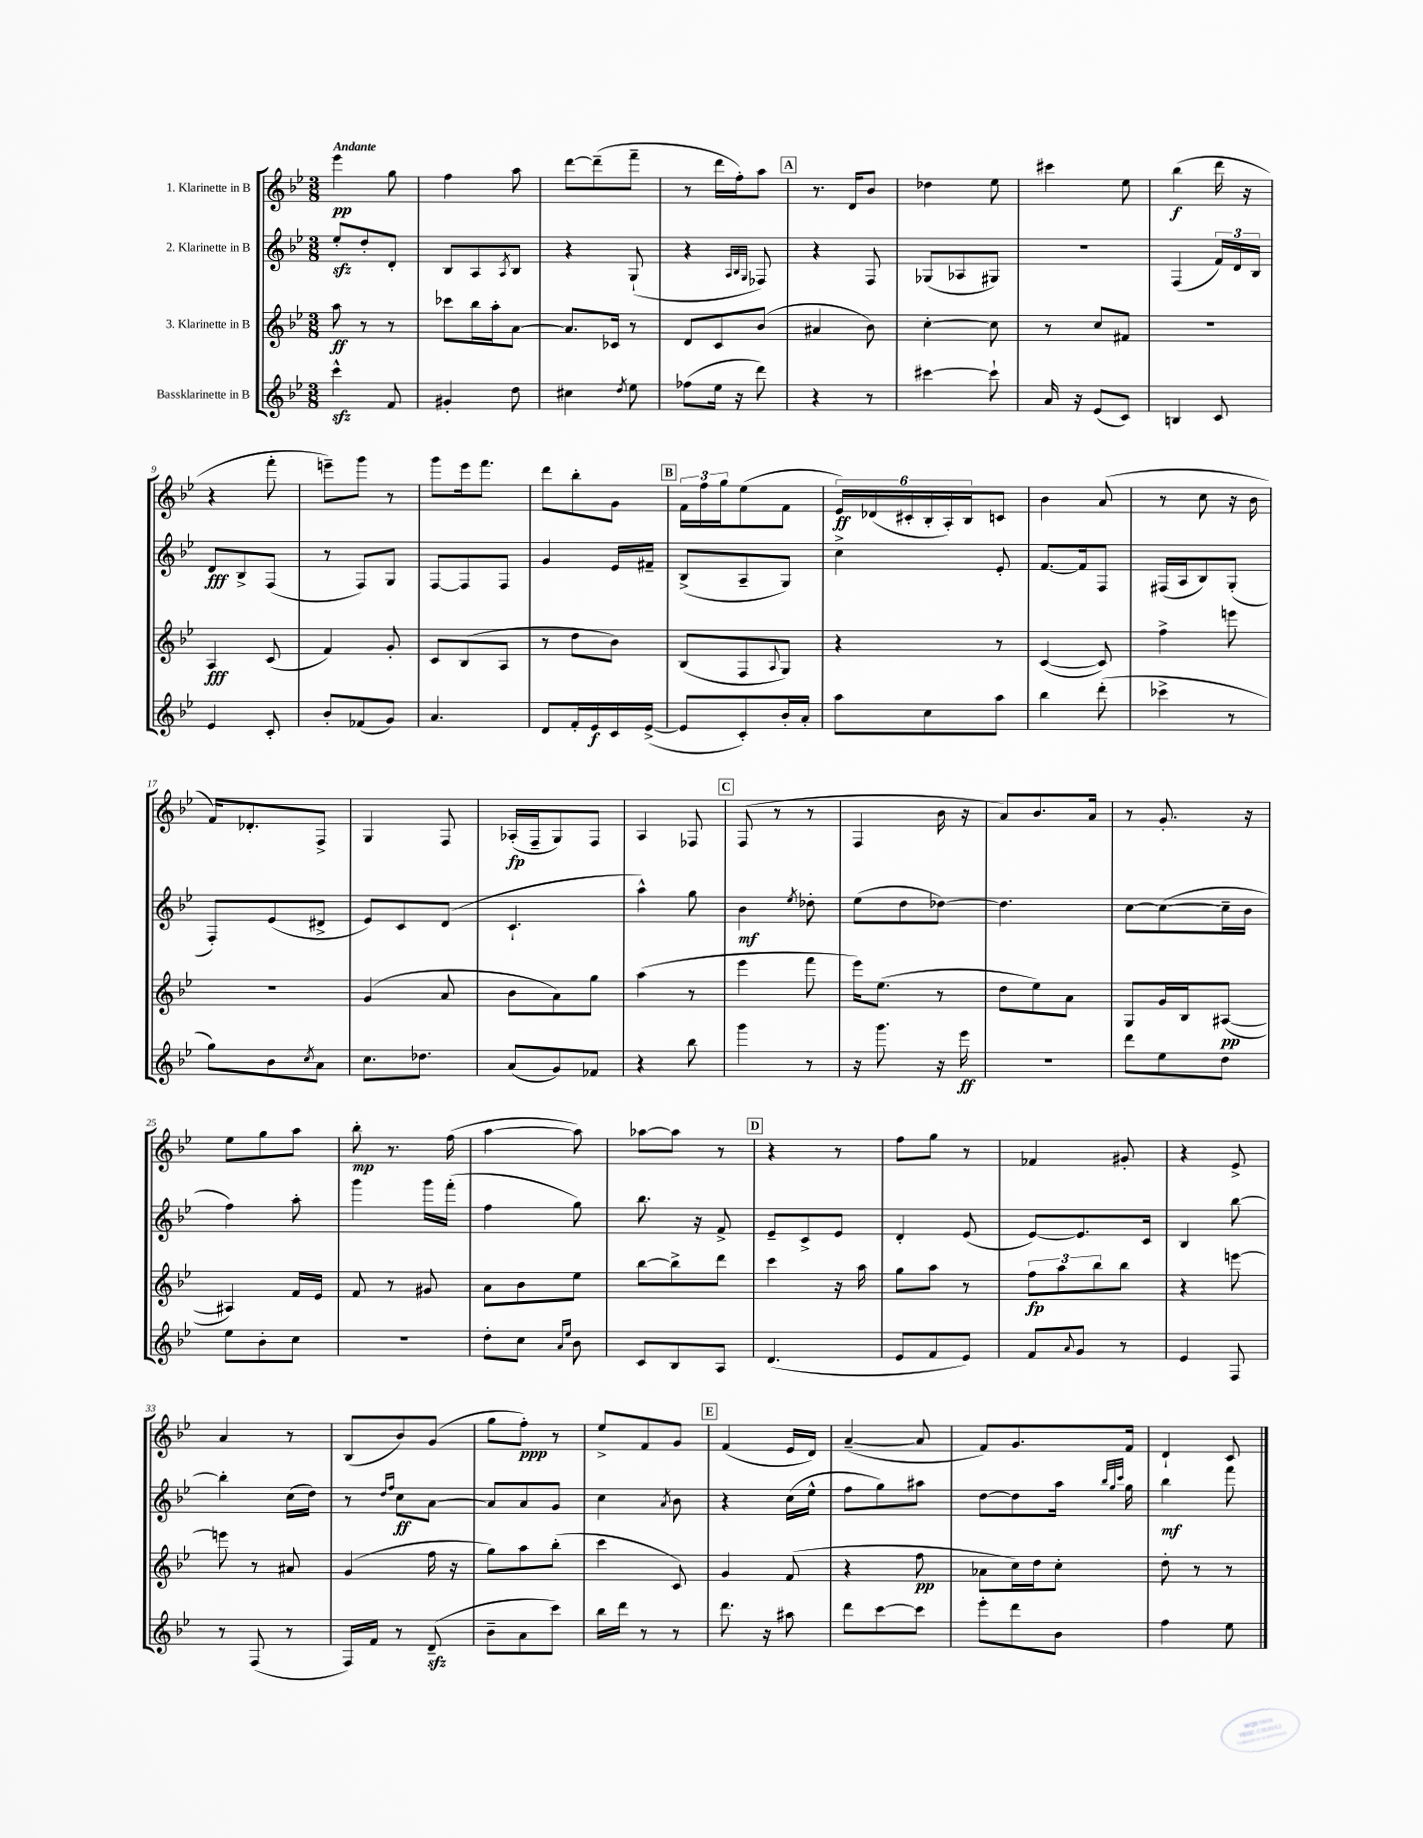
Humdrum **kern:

**kern	**dynam	**kern	**dynam	**kern	**dynam	**kern	**dynam
*part4	*part4	*part3	*part3	*part2	*part2	*part1	*part1
*staff4	*staff4	*staff3	*staff3	*staff2	*staff2	*staff1	*staff1
*I"Bassklarinette in B	*	*I"3. Klarinette in B	*	*I"2. Klarinette in B	*	*I"1. Klarinette in B	*
*clefG2	*	*clefG2	*	*clefG2	*	*clefG2	*
*k[b-e-]	*	*k[b-e-]	*	*k[b-e-]	*	*k[b-e-]	*
*M3/8	*	*M3/8	*	*M3/8	*	*M3/8	*
=1	=1	=1	=1	=1	=1	=1	=1
!	!	!	!	!	!	!LO:TX:a:B:t=Andante	!
4ccczz^^\	.	8aa\	ff	8ee-zz'/L	.	4eee-\	pp
.	.	8r	.	8dd'/	.	.	.
8f/	.	8r	.	8d'/J	.	8gg\	.
=2	=2	=2	=2	=2	=2	=2	=2
4g#X'/	.	8ccc-X\L	.	8B-/L	.	4ff\	.
.	.	16bb-\L	.	8A/	.	.	.
.	.	16aa'\J	.	.	.	.	.
.	.	.	.	8qA/	.	.	.
8dd\	.	[8a\J	.	8B-/J	.	8aa\	.
=3	=3	=3	=3	=3	=3	=3	=3
4cc#X\	.	8.a/L]	.	4r	.	[8ddd\L	.
.	.	.	.	.	.	(8ddd~\]	.
.	.	16c-X/Jk	.	.	.	.	.
8qdd/	.	.	.	.	.	.	.
8ee-\	.	8r	.	(8G`/	.	8fff~\J	.
=4	=4	=4	=4	=4	=4	=4	=4
(8ff-X\L	.	8d/L	.	4r	.	8r	.
16ee-\Jk	.	8c/	.	.	.	16ddd\LL	.
16r	.	.	.	.	.	16ff'\J)	.
.	.	.	.	32qqA/LLL	.	.	.
.	.	.	.	32qqB-/	.	.	.
.	.	.	.	32qqG/JJJ	.	.	.
8ddd\)	.	(8b-/J	.	8F-X/)	.	8aa\J	.
!!LO:REH:place=s1:t=A
=5	=5	=5	=5	=5	=5	=5	=5
4r	.	4a#X/	.	4r	.	8.r	.
.	.	.	.	.	.	16d/KL	.
8r	.	8b-\)	.	8F/	.	8b-/J	.
=6	=6	=6	=6	=6	=6	=6	=6
[4ccc#X\	.	[4cc'\	.	(8G-X/L	.	4dd-X\	.
.	.	.	.	8A-X/	.	.	.
8ccc#`\]	.	8cc\]	.	8G#X/J)	.	8ee-\	.
=7	=7	=7	=7	=7	=7	=7	=7
16a/	.	8r	.	4.r	.	4ccc#X\	.
16r	.	.	.	.	.	.	.
(8e-/L	.	8cc/L	.	.	.	.	.
8c/J)	.	8f#X/J	.	.	.	8ee-\	.
=8	=8	=8	=8	=8	=8	=8	=8
4Bn/	.	4.r	.	(4F/	.	(4bb-\	f
8c/	.	.	.	24f/LL)	.	16ddd\	.
.	.	.	.	24d/	.	.	.
.	.	.	.	.	.	16r	.
.	.	.	.	24B-/JJ	.	.	.
!!LO:LB:g=z
=9	=9	=9	=9	=9	=9	=9	=9
4e-/	.	4A/	fff	8d/L	fff	4r	.
.	.	.	.	8B-^/	.	.	.
8c'/	.	(8c/	.	(8F/J	.	8fff'\	.
=10	=10	=10	=10	=10	=10	=10	=10
8b-'/L	.	4f/)	.	8r	.	8eeen~\L)	.
(8f-X/	.	.	.	8F/L)	.	8ggg\J	.
8g/J)	.	8g'/	.	8G/J	.	8r	.
=11	=11	=11	=11	=11	=11	=11	=11
4.a/	.	8c/L	.	[8F/L	.	8ggg\L	.
.	.	(8B-/	.	8F/]	.	16eee-\k	.
.	.	.	.	.	.	8.fff\J	.
.	.	8A/J	.	8F/J	.	.	.
=12	=12	=12	=12	=12	=12	=12	=12
8d/L	.	8r	.	4g/	.	8ddd\L	.
16f'/L	.	8dd\L	.	.	.	8bb-'\	.
16e-/	f	.	.	.	.	.	.
16c/	.	8b-\J)	.	16e-/LL	.	8g\J	.
([16e-^/JJ	.	.	.	16f#X~/JJ	.	.	.
!!LO:REH:place=s1:t=B
=13	=13	=13	=13	=13	=13	=13	=13
8e-/L]	.	(8B-/L	.	(8B-^/L	.	24f\LL	.
.	.	.	.	.	.	24ff\	.
.	.	.	.	.	.	24gg\J	.
8c'/)	.	8F/	.	8A~/	.	(8ee-\	.
.	.	8qqA/	.	.	.	.	.
16b-'/L	.	8G/J)	.	8G/J)	.	8f\J	.
16a'/JJ	.	.	.	.	.	.	.
=14	=14	=14	=14	=14	=14	=14	=14
8aa\L	.	4r	.	4cc^\	.	24e-/LL)	ff
.	.	.	.	.	.	(24d-X/	.
.	.	.	.	.	.	24c#X'/	.
8cc\	.	.	.	.	.	24B-'/	.
.	.	.	.	.	.	24A'/)	.
.	.	.	.	.	.	24B-/J	.
8aa\J	.	8r	.	8e-'/	.	8cn/J	.
=15	=15	=15	=15	=15	=15	=15	=15
4bb-\	.	([4c/	.	[8.f/L	.	4b-\	.
.	.	.	.	16f/k]	.	.	.
(8ddd'\	.	8c/])	.	8F/J	.	(8a/	.
=16	=16	=16	=16	=16	=16	=16	=16
4ccc-X^\	.	4ff^\	.	(16F#X/LL	.	8r	.
.	.	.	.	16A/J	.	.	.
.	.	.	.	8B-/)	.	8cc\	.
8r	.	8eeen\	.	(8G'/J	.	16r	.
.	.	.	.	.	.	16b-\	.
!!LO:LB:g=z
=17	=17	=17	=17	=17	=17	=17	=17
8gg\L)	.	4.r	.	8F'/L)	.	16f/KL)	.
.	.	.	.	.	.	8.d-X'/	.
8b-\	.	.	.	(8e-/	.	.	.
8qcc/	.	.	.	.	.	.	.
8a\J	.	.	.	8d#X^/J	.	8F^/J	.
=18	=18	=18	=18	=18	=18	=18	=18
8.cc\L	.	(4g/	.	8e-/L)	.	4G/	.
.	.	.	.	8c/	.	.	.
8.dd-X\J	.	.	.	.	.	.	.
.	.	8a/	.	(8d/J	.	8F/	.
=19	=19	=19	=19	=19	=19	=19	=19
(8a/L	.	8b-\L	.	4.c`/	.	(16A-X'/LL	fp
.	.	.	.	.	.	16F~/J	.
8g/)	.	8a\)	.	.	.	8G/)	.
8f-X/J	.	8gg\J	.	.	.	8F/J	.
=20	=20	=20	=20	=20	=20	=20	=20
4r	.	(4aa\	.	4aa^^\)	.	4A/	.
8bb-\	.	8r	.	8gg\	.	8F-X/	.
!!LO:REH:place=s1:t=C
=21	=21	=21	=21	=21	=21	=21	=21
4ggg\	.	4eee-\	.	4b-\	mf	(8F/	.
.	.	.	.	.	.	8r	.
.	.	.	.	8qee-/	.	.	.
8r	.	8fff\	.	8dd-X'\	.	8r	.
=22	=22	=22	=22	=22	=22	=22	=22
16r	.	16eee-\KL)	.	(8ee-\L	.	4F/	.
8.ggg\	.	(8.ee-\J	.	.	.	.	.
.	.	.	.	8dd\	.	.	.
16r	.	8r	.	[8dd-X\J)	.	16b-\	.
16eee-\	ff	.	.	.	.	16r	.
=23	=23	=23	=23	=23	=23	=23	=23
4.r	.	8dd\L	.	4.dd-\]	.	8a/L)	.
.	.	8ee-\)	.	.	.	8.b-/	.
.	.	8a\J	.	.	.	.	.
.	.	.	.	.	.	16a/Jk	.
=24	=24	=24	=24	=24	=24	=24	=24
8ddd\L	.	8G/L	.	[8cc\L	.	8r	.
8ee-\	.	16g/L	.	(8cc\_	.	8.g'/	.
.	.	16B-/J	.	.	.	.	.
8dd\J	.	([8A#X/J	pp	16cc~\L]	.	.	.
.	.	.	.	16b-\JJ	.	16r	.
!!LO:LB:g=z
=25	=25	=25	=25	=25	=25	=25	=25
8ee-\L	.	4A#X/])	.	4ff\)	.	8ee-\L	.
8b-'\	.	.	.	.	.	8gg\	.
8cc\J	.	16f/LL	.	8aa'\	.	8aa\J	.
.	.	16e-/JJ	.	.	.	.	.
=26	=26	=26	=26	=26	=26	=26	=26
4.r	.	8f/	.	4ggg\	.	8bb-'\	mp
.	.	8r	.	.	.	8.r	.
.	.	8g#X/	.	16ggg\LL	.	.	.
.	.	.	.	(16fff'\JJ	.	(16ff\	.
=27	=27	=27	=27	=27	=27	=27	=27
8dd'\L	.	8a\L	.	4ff\	.	[4aa\	.
8cc\J	.	8b-\	.	.	.	.	.
16qqa/LL	.	.	.	.	.	.	.
16qqee-/JJ	.	.	.	.	.	.	.
8b-\	.	8ee-\J	.	8gg\)	.	8aa\])	.
=28	=28	=28	=28	=28	=28	=28	=28
8c/L	.	[8bb-\L	.	8.bb-\	.	[8aa-X\L	.
8B-/	.	8bb-^\]	.	.	.	8aa-\J]	.
.	.	.	.	16r	.	.	.
8A/J	.	8ddd\J	.	8f^/	.	8r	.
!!LO:REH:place=s1:t=D
=29	=29	=29	=29	=29	=29	=29	=29
(4.d/	.	4ccc\	.	8e-~/L	.	4r	.
.	.	.	.	8c^/	.	.	.
.	.	16r	.	8e-/J	.	8r	.
.	.	16aa\	.	.	.	.	.
=30	=30	=30	=30	=30	=30	=30	=30
8e-/L	.	8gg\L	.	4d'/	.	8ff\L	.
8f/	.	8aa\J	.	.	.	8gg\J	.
8e-/J)	.	8r	.	(8e-/	.	8r	.
=31	=31	=31	=31	=31	=31	=31	=31
8f/L	.	12ff\L	fp	[8e-/L)	.	4f-X/	.
.	.	12aa\	.	.	.	.	.
8qqa/	.	.	.	.	.	.	.
8g/J	.	.	.	8.e-/]	.	.	.
.	.	12bb-\	.	.	.	.	.
8r	.	8bb-\J	.	.	.	8g#X'/	.
.	.	.	.	16c/Jk	.	.	.
=32	=32	=32	=32	=32	=32	=32	=32
4e-/	.	4r	.	4B-/	.	4r	.
8F/	.	[8eeen\	.	[8bb-\	.	8e-^/	.
!!LO:LB:g=z
=33	=33	=33	=33	=33	=33	=33	=33
8r	.	8eeen\]	.	4bb-'\]	.	4a/	.
(8F/	.	8r	.	.	.	.	.
8r	.	8a#X/	.	(16cc\LL	.	8r	.
.	.	.	.	16dd\JJ)	.	.	.
=34	=34	=34	=34	=34	=34	=34	=34
16F/LL)	.	(4g/	.	8r	.	(8B-/L	.
16f/JJ	.	.	.	.	.	.	.
.	.	.	.	16qqdd/LL	.	.	.
.	.	.	.	16qqff/JJ	.	.	.
8r	.	.	.	8cc\L	ff	8b-/)	.
(8dzz~/	.	16ff\	.	[8a\J	.	(8g/J	.
.	.	16r	.	.	.	.	.
=35	=35	=35	=35	=35	=35	=35	=35
8b-~\L	.	8gg\L)	.	8a/L]	.	8gg\L	.
8a\	.	8aa\	.	8a/	.	8ff'\J)	ppp
8ccc\J)	.	(8bb-'\J	.	8g/J	.	8r	.
=36	=36	=36	=36	=36	=36	=36	=36
16bb-\LL	.	4ccc\	.	4cc\	.	8ee-^/L	.
16ddd\JJ	.	.	.	.	.	.	.
8r	.	.	.	.	.	8f/	.
.	.	.	.	8qa/	.	.	.
8r	.	8c/)	.	8b-\	.	8g/J	.
!!LO:REH:place=s1:t=E
=37	=37	=37	=37	=37	=37	=37	=37
8.ddd\	.	4g/	.	4r	.	(4f/	.
16r	.	.	.	.	.	.	.
8aa#X\	.	(8f/	.	(16cc\LL	.	16e-/LL	.
.	.	.	.	16ee-^^\JJ	.	16d/JJ)	.
=38	=38	=38	=38	=38	=38	=38	=38
8ddd\L	.	4r	.	8ff\L	.	([4a~/	.
[8ccc\	.	.	.	8gg\)	.	.	.
8ccc\J]	.	8ff\	pp	8aa#X\J	.	8a/]	.
=39	=39	=39	=39	=39	=39	=39	=39
8eee-'\L	.	8a-X\L	.	[8dd\L	.	8f/L)	.
8ddd\	.	16cc\L)	.	8dd\]	.	8.g/	.
.	.	16dd\J	.	.	.	.	.
8b-\J	.	8cc'\J	.	16aa\Jk	.	.	.
.	.	.	.	32qqbb-/LLL	.	.	.
.	.	.	.	32qqgg/	.	.	.
.	.	.	.	32qqccc/JJJ	.	.	.
.	.	.	.	16gg\	.	16f/Jk	.
=40	=40	=40	=40	=40	=40	=40	=40
4ff\	.	8dd'\	.	4bb-\	mf	4d`/	.
.	.	8r	.	.	.	.	.
8ee-\	.	8r	.	8fff\	.	8c/	.
==	==	==	==	==	==	==	==
*-	*-	*-	*-	*-	*-	*-	*-
